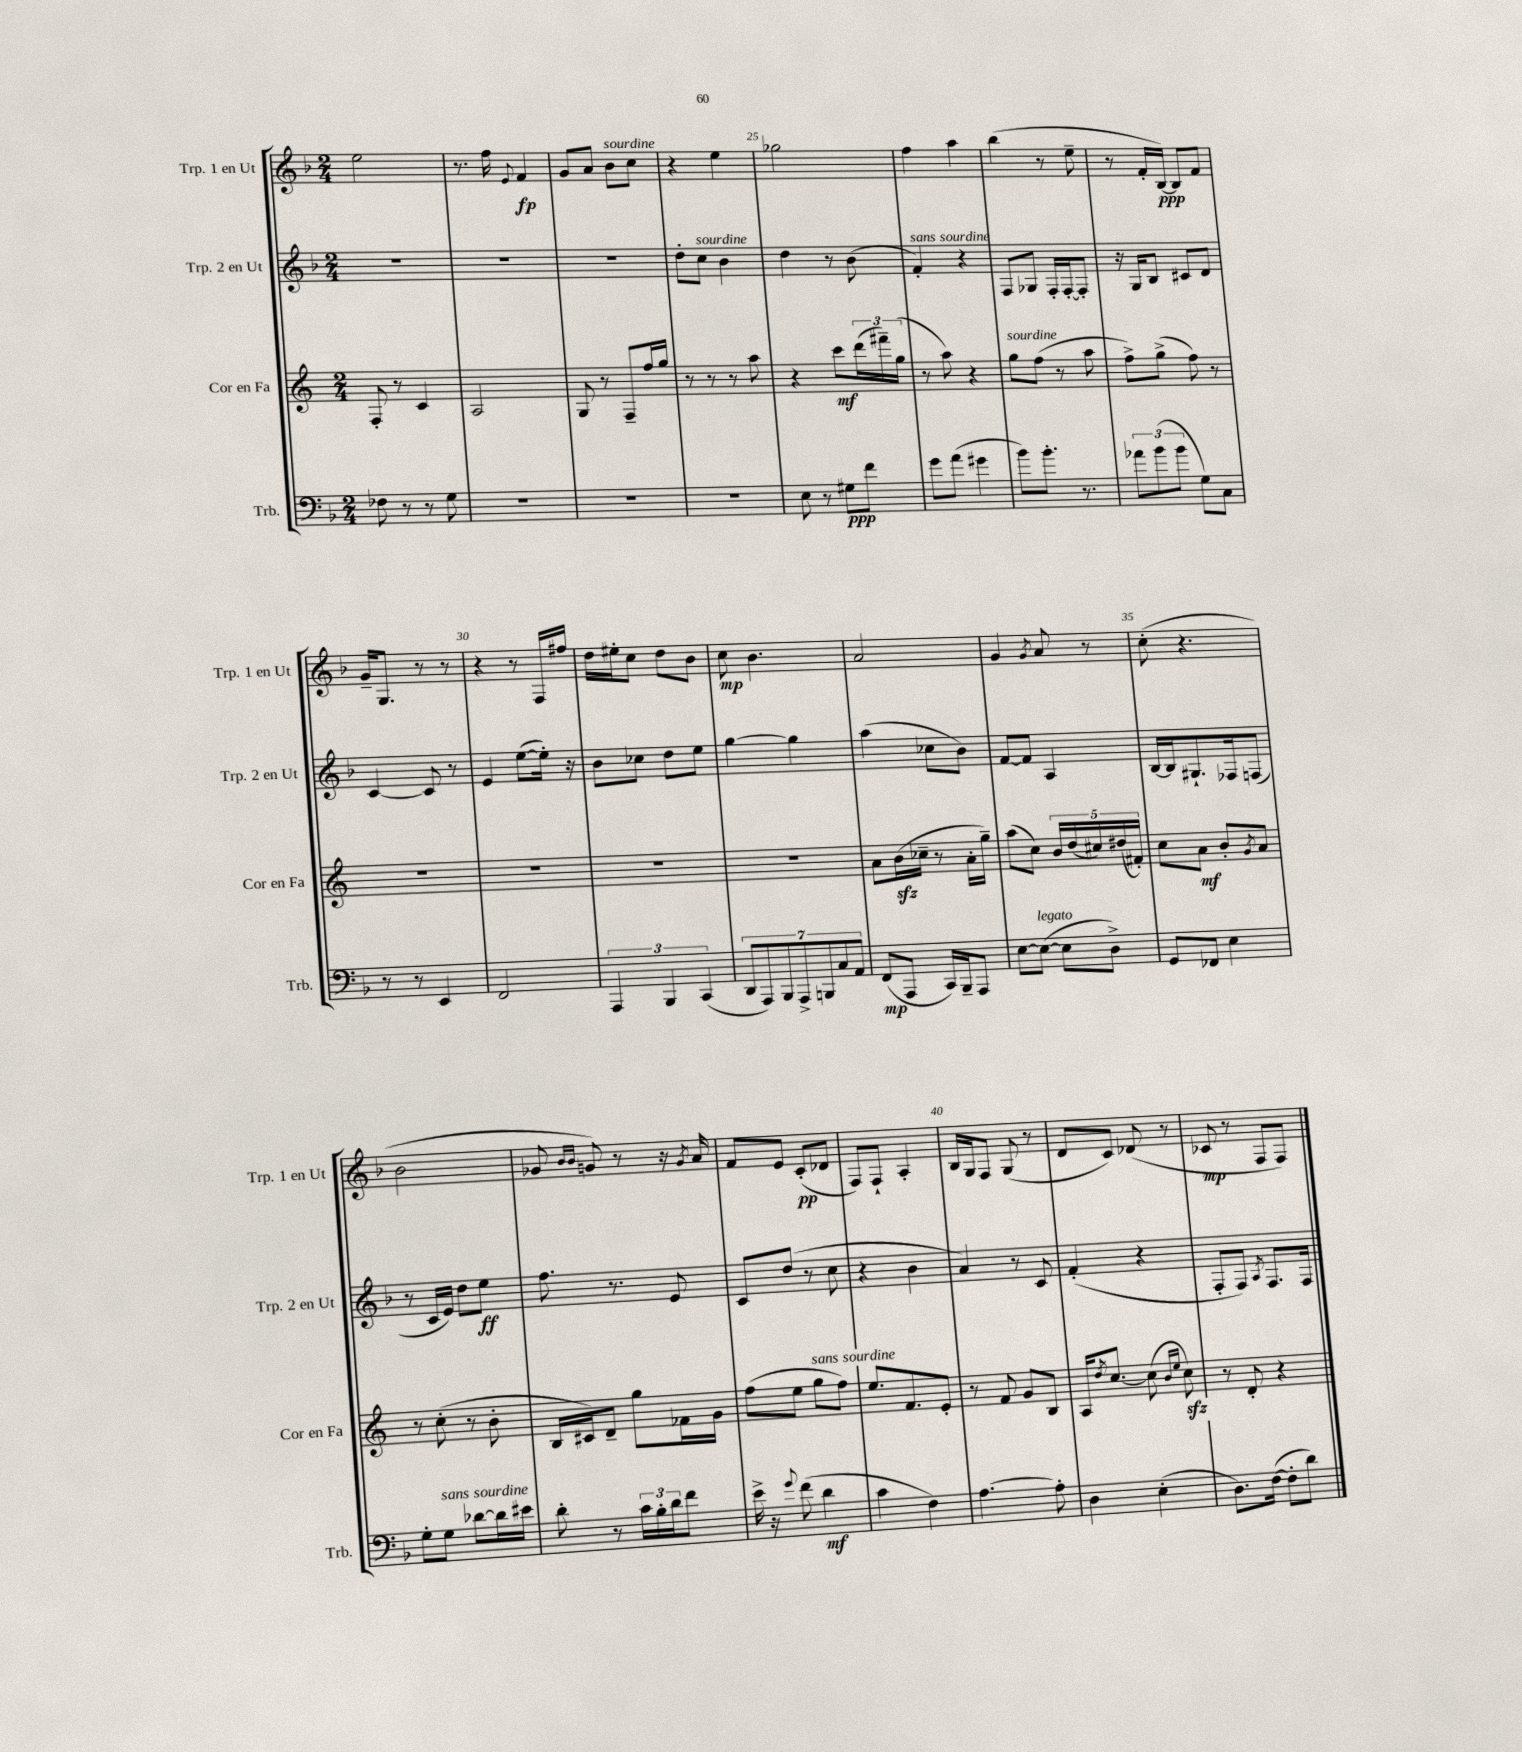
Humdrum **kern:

**kern	**dynam	**kern	**dynam	**kern	**dynam	**kern	**dynam
*part4	*part4	*part3	*part3	*part2	*part2	*part1	*part1
*staff4	*staff4	*staff3	*staff3	*staff2	*staff2	*staff1	*staff1
*I"Trb.	*	*I"Cor en Fa	*	*I"Trp. 2 en Ut	*	*I"Trp. 1 en Ut	*
*I'Trb.	*	*I'Cor en Fa	*	*I'Trp. 2 en Ut	*	*I'Trp. 1 en Ut	*
*clefF4	*	*clefG2	*	*clefG2	*	*clefG2	*
*k[b-]	*	*k[]	*	*k[b-]	*	*k[b-]	*
*M2/4	*	*M2/4	*	*M2/4	*	*M2/4	*
=21	=21	=21	=21	=21	=21	=21	=21
8F-X\	.	8F'/	.	2r	.	2ee\	.
8r	.	8r	.	.	.	.	.
8r	.	4c/	.	.	.	.	.
8G\	.	.	.	.	.	.	.
=22	=22	=22	=22	=22	=22	=22	=22
2r	.	2A/	.	2r	.	8.r	.
.	.	.	.	.	.	16ff\	.
.	.	.	.	.	.	8qqe/	.
.	.	.	.	.	.	4f/	fp
=23	=23	=23	=23	=23	=23	=23	=23
2r	.	8G/	.	2r	.	8g/L	.
.	.	8r	.	.	.	8a/J	.
!	!	!	!	!	!	!LO:TX:a:i:t=sourdine	!
.	.	8F~/L	.	.	.	8b-\L	.
.	.	16ff/L	.	.	.	8cc\J	.
.	.	16gg/JJ	.	.	.	.	.
=24	=24	=24	=24	=24	=24	=24	=24
2r	.	8r	.	8dd'\L	.	4r	.
!	!	!	!	!LO:TX:a:i:t=sourdine	!	!	!
.	.	8r	.	8cc\J	.	.	.
.	.	8r	.	4b-\	.	4ee\	.
.	.	8aa\	.	.	.	.	.
=25	=25	=25	=25	=25	=25	=25	=25
8E\	.	4r	.	4dd\	.	2gg-X\	.
8r	.	.	.	.	.	.	.
8G#X\L	ppp	8ccc\L	mf	8r	.	.	.
8f\J	.	(24ddd\L	.	(8b-\	.	.	.
.	.	24fff#X~\)	.	.	.	.	.
.	.	(24gg\JJ	.	.	.	.	.
=26	=26	=26	=26	=26	=26	=26	=26
!	!	!	!	!LO:TX:a:i:t=sans sourdine	!	!	!
8g\L	.	8r	.	4f'/)	.	4ff\	.
(8a\J	.	8aa\)	.	.	.	.	.
4g#X\	.	4r	.	4r	.	4aa\	.
=27	=27	=27	=27	=27	=27	=27	=27
!	!	!LO:TX:a:i:t=sourdine	!	!	!	!	!
8b-\L)	.	8gg\L	.	8F/L	.	(4bb-\	.
8.b-'\J	.	(8ff\J	.	8G-X/J	.	.	.
.	.	8r	.	16F'/LL	.	8r	.
8.r	.	.	.	[16F'/J	.	.	.
.	.	8aa\	.	8F'/J]	.	8ee~\	.
=28	=28	=28	=28	=28	=28	=28	=28
12a-X\L	.	8ff^\L)	.	16r	.	8r	.
.	.	.	.	16G/KL	.	.	.
(12b-\	.	.	.	.	.	.	.
.	.	(8gg^\J	.	8B-/J	.	16f'/LL	.
12b-\J	.	.	.	.	.	.	.
.	.	.	.	.	.	[16B-/JJ)	ppp
8G\L)	.	8ff\)	.	8c#X/L	.	8B-/L]	.
8C\J	.	8r	.	8d/J	.	8f/J	.
!!LO:LB:g=z
=29	=29	=29	=29	=29	=29	=29	=29
8r	.	2r	.	[4c/	.	16g~/KL	.
.	.	.	.	.	.	8.G/J	.
8r	.	.	.	.	.	.	.
4EE/	.	.	.	8c/]	.	8r	.
.	.	.	.	8r	.	8r	.
=30	=30	=30	=30	=30	=30	=30	=30
2FF/	.	2r	.	4e/	.	4r	.
.	.	.	.	([8ee\L	.	8r	.
.	.	.	.	16ee'\Jk])	.	16F/LL	.
.	.	.	.	16r	.	16ff#X/JJ	.
=31	=31	=31	=31	=31	=31	=31	=31
6AAA/	.	2r	.	8b-\L	.	16dd\LL	.
.	.	.	.	.	.	16ee#X'\J	.
.	.	.	.	8cc-X\J	.	8cc\J	.
6BBB-/	.	.	.	.	.	.	.
.	.	.	.	8dd\L	.	8dd\L	.
(6CC/	.	.	.	.	.	.	.
.	.	.	.	8ee\J	.	8b-\J	.
=32	=32	=32	=32	=32	=32	=32	=32
14DD/L	.	2r	.	[4gg\	.	8cc\	mp
14AAA/)	.	.	.	.	.	.	.
.	.	.	.	.	.	4.b-\	.
14BBB-/	.	.	.	.	.	.	.
14AAA^/	.	.	.	.	.	.	.
.	.	.	.	4gg\]	.	.	.
14BBBn/	.	.	.	.	.	.	.
14C/	.	.	.	.	.	.	.
14AA/J	.	.	.	.	.	.	.
=33	=33	=33	=33	=33	=33	=33	=33
(8FF/L	mp	8a\L	.	(4aa\	.	2a/	.
8AAA/J	.	(16bzz\L	.	.	.	.	.
.	.	16cc-X~\JJ	.	.	.	.	.
16CC/LL)	.	8r	.	8cc-X\L	.	.	.
16BBB-~/J	.	.	.	.	.	.	.
8AAA/J	.	16a'\LL	.	8b-\J)	.	.	.
.	.	16gg~\JJ)	.	.	.	.	.
=34	=34	=34	=34	=34	=34	=34	=34
[8E\L	.	(8aa\L	.	[8f/L	.	4g/	.
!LO:TX:a:i:t=legato	!	!	!	!	!	!	!
(8E\J_	.	8cc\J)	.	8f/J]	.	.	.
.	.	.	.	.	.	8qg/	.
8E\L]	.	20b/LL	.	4A/	.	8a/	.
.	.	(20dd/	.	.	.	.	.
.	.	20cc#X/)	.	.	.	.	.
8D^\J)	.	.	.	.	.	8r	.
.	.	(20dd#X/	.	.	.	.	.
.	.	20f#X'/JJ)	.	.	.	.	.
=35	=35	=35	=35	=35	=35	=35	=35
8GG/L	.	8cc\L	.	[16B-/LL	.	(8cc'\	.
.	.	.	.	16B-/J]	.	.	.
8FF-X/J	.	8a\J	mf	8.G#X`/	.	4.r	.
4E\	.	8b'/L	.	.	.	.	.
.	.	.	.	16F-X/k	.	.	.
.	.	8qg/	.	.	.	.	.
.	.	8a/J	.	(8Fn/J	.	.	.
!!LO:LB:g=z
=36	=36	=36	=36	=36	=36	=36	=36
8G'\L	.	8r	.	8r	.	2b-\	.
!LO:TX:a:i:t=sans sourdine	!	!	!	!	!	!	!
8G\J	.	(8cc'\	.	16c/LL	.	.	.
.	.	.	.	16e/JJ)	.	.	.
[8d-X\L	.	8r	.	8dd\L	.	.	.
16d-\L]	.	8b'\	.	8ee\J	ff	.	.
16e#X\JJ	.	.	.	.	.	.	.
=37	=37	=37	=37	=37	=37	=37	=37
8d'\	.	16B/LL	.	8.ff\	.	8g-X/	.
.	.	16c#X/J)	.	.	.	.	.
.	.	.	.	.	.	16qqb-/LL	.
.	.	.	.	.	.	16qqb-/JJ	.
8r	.	8d~/J	.	.	.	8gn/)	.
.	.	.	.	8.r	.	.	.
24c\LL	.	8gg\L	.	.	.	8r	.
24B-'\	.	.	.	.	.	.	.
24d\J	.	.	.	.	.	.	.
8f\J	.	16f-X\L	.	8e/	.	16r	.
.	.	.	.	.	.	8qg/	.
.	.	16g\JJ	.	.	.	16a/	.
=38	=38	=38	=38	=38	=38	=38	=38
16e^\	.	(8ff\L	.	8c/L	.	8f/L	.
16r	.	.	.	.	.	.	.
8qqg/	.	.	.	.	.	.	.
(8f\	.	8ee\J	.	(8dd/J	.	8e/J	.
!	!	!LO:TX:a:i:t=sans sourdine	!	!	!	!	!
4d\	mf	8gg\L	.	8r	.	(8c'/L	pp
.	.	8ff\J)	.	8cc\	.	8d-X/J	.
=39	=39	=39	=39	=39	=39	=39	=39
4c\	.	8.ee/L	.	4r	.	8F/L)	.
.	.	.	.	.	.	8F`/J	.
.	.	8.f/	.	.	.	.	.
4F\)	.	.	.	4b-\	.	4A'/	.
.	.	8e'/J	.	.	.	.	.
=40	=40	=40	=40	=40	=40	=40	=40
[4.A\	.	8r	.	4a/)	.	16B-/LL	.
.	.	.	.	.	.	16G/J	.
.	.	8f/	.	.	.	8F/J	.
.	.	8g/L	.	8r	.	(8G/	.
8A'\]	.	8B/J	.	8c/	.	8r	.
=41	=41	=41	=41	=41	=41	=41	=41
4D\	.	16A/KL	.	(4f'/	.	8d/L	.
.	.	8qdd/	.	.	.	.	.
.	.	[8.cc/J	.	.	.	.	.
.	.	.	.	.	.	8c/J)	.
(4E'\	.	(8cc\]	.	4r	.	(8d-X/	.
.	.	16qqb/LL	.	.	.	.	.
.	.	16qqee/JJ	.	.	.	.	.
.	.	8cczz\)	.	.	.	8r	.
=42	=42	=42	=42	=42	=42	=42	=42
8.D\L)	.	8r	.	8F'/L	.	8c-X/	mp
.	.	8d'/	.	8F/J)	.	8r	.
([16F\Jk	.	.	.	.	.	.	.
.	.	.	.	8qA/	.	.	.
8F'\L]	.	4r	.	8.F/L	.	8F/L	.
8d\J)	.	.	.	.	.	8F/J)	.
.	.	.	.	16F/Jk	.	.	.
==	==	==	==	==	==	==	==
*-	*-	*-	*-	*-	*-	*-	*-
